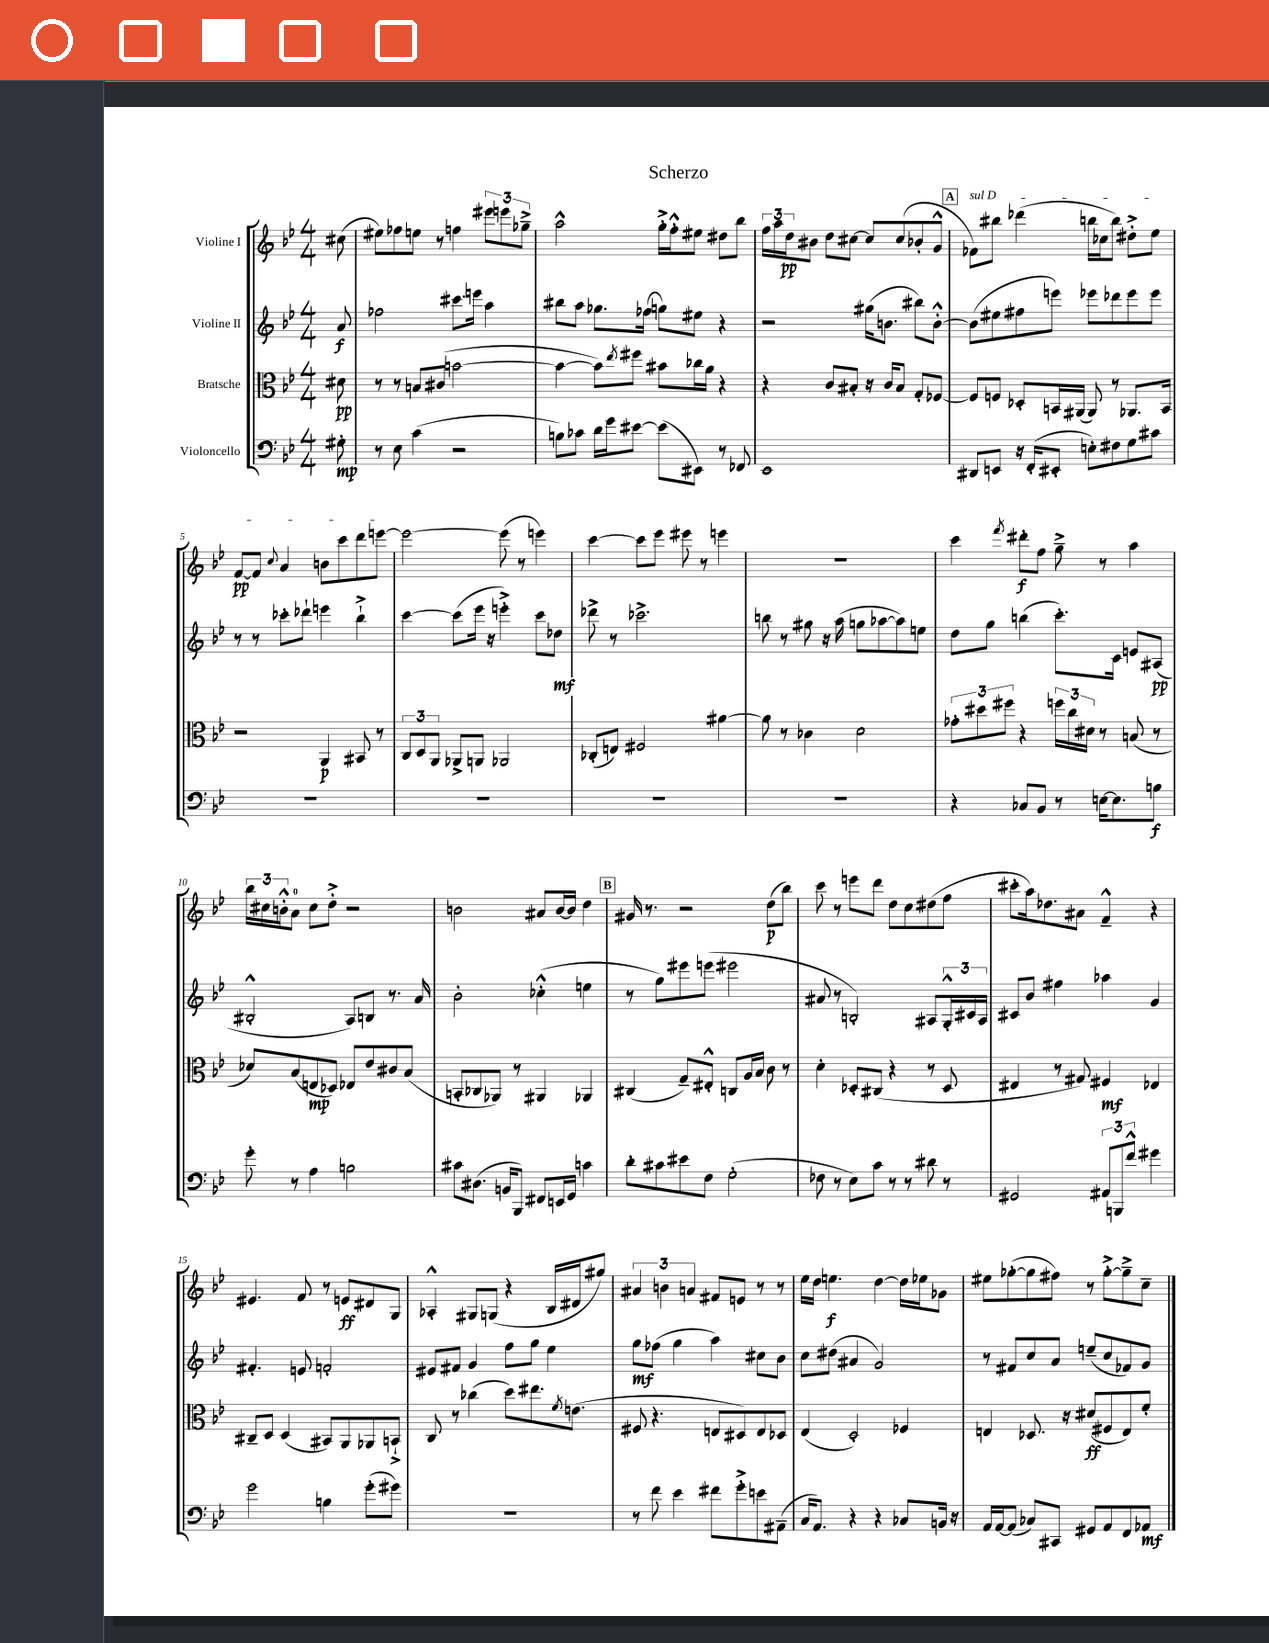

**kern	**kern	**kern	**kern
*staff4	*staff3	*staff2	*staff1
*clefF4	*clefC3	*clefG2	*clefG2
*k[b-e-]	*k[b-e-]	*k[b-e-]	*k[b-e-]
*M4/4	*M4/4	*M4/4	*M4/4
8G#'\	8d#\	8a/	(8cc#\
=	=	=	=
8r	8r	2ff-\	8ee#\L)
8E-\	8r	.	8ff-\
(4c\	8B/L	.	8ee\J
.	(8c#/J	.	8r
2r	[2b\	8.ccc#\L	4ff\
.	.	16eee\Jk	.
.	.	4aa\	12eee#\L
.	.	.	12eee\
.	.	.	12gg-~^\J
=	=	=	=
8B\L)	4b\_	8bb#\L	2aa^^\
8c-\J	.	8aa\J	.
16d\LL	8b\]L)	8.gg-\L	.
16g\J	.	.	.
.	8qee-/	.	.
[8e#\J	8ff#\J	.	.
.	.	(16ff-\Jk	.
(8e#\]L	8b#\L	8gg\L)	16gg'^\LL
.	.	.	16ff'^^\J
8EE#\J)	16cc-\L	8ee#\J	8ee#\J
.	16a\JJ	.	.
8r	4r	4r	8dd#\L
8FF-/	.	.	8bb-\J
=	=	=	=
1EE-	4r	2r	24ff\LL
.	.	.	24aa\
.	.	.	24dd\J
.	.	.	8b#\J
.	8c/L	.	8dd\L
.	8B#'/J	.	[8cc#\J
.	16r	(16gg#\LK	8cc#/]L
.	16c/LK	8.b\J	.
.	8B#/J	.	(8cc#/
.	8G'/L	8bb#\L)	8b-'/
.	[8F-/J	[8b'^^\J	8g^^/J
=	=	=	=
8DD#/L	8F-/]L	(8b\]L	8f-\L)
8EE/J	8F/J	8ee#\	8bb#\J
16r	8D-'/L	8ff#\	(4ddd-\
(16FF'/LK	.	.	.
8EE#'/J	16BB/L	8eee\J)	.
.	(16AA#/JJ	.	.
8E'\L)	8AA#/)	8eee-\L	16bb\LL
.	.	.	16cc-\J
8F#\	8r	8ddd-\	8bb\J)
8G\	8.AA-/L	8eee-\	8dd#'^\L
8c#\J	.	8eee-\J	8ee-\J
.	16BB/Jk	.	.
=	=	=	=
1r	2r	8r	[8f/L
.	.	8r	8f/]J
.	.	.	8qqcc/
.	.	8ccc-'\L	4a/
.	.	8ddd-`\J	.
.	4AA/	4eee\	8b\L
.	.	.	8ccc\
.	8BB#/	4bb-`^\	8ddd\
.	8r	.	[8eee\J
=	=	=	=
1r	12C/L	[4ccc\	2eee\_
.	12D/	.	.
.	12AA/J	.	.
.	8AA-^/L	(8ccc\]L	.
.	8AA/J	16eee-\Jk	.
.	.	16r	.
.	2AA-/	4eee'^\)	(8eee\]
.	.	.	8r
.	.	8ccc\L	4eee\)
.	.	8dd-\J	.
=	=	=	=
1r	(8C-'/L	8ddd-^\	[4ccc\
.	8E/J)	8r	.
.	2F#/	2.ccc-^\	8ccc\]L
.	.	.	8eee-\J
.	.	.	8eee#\
.	.	.	8r
.	[4a#\	.	4eee\
=	=	=	=
1r	8a#\]	8bb\	1r
.	8r	8r	.
.	4c-\	8gg#\	.
.	.	16r	.
.	.	(16aa\	.
.	2d\	8gg\L	.
.	.	[8aa-\	.
.	.	8aa-\])	.
.	.	8ee\J	.
=	=	=	=
4r	12g-'\L	8dd\L	4ccc\
.	12dd#\	.	.
.	.	8gg\J	.
.	12ff#\J	.	.
.	.	.	8qfff/
8C-/L	4r	(4bb\	8ddd#'\L
8BB-/J	.	.	8ff\J
8r	24ff\LL	8.ccc'\L)	8gg~^\
.	24cc\	.	.
.	24d#\JJ	.	.
[16E\LK	8r	.	8r
8.E\]	.	16c\Jk	.
.	(8B/	8e/L	4aa\
8B\J	8r	(8A#/J	.
=	=	=	=
8g'\	8d-/L)	2B#'^^/	24bb-\LL
.	.	.	24cc#\
.	.	.	24b'^^\J
8r	(8B-/	.	8a\J
4A\	8E/	.	8cc#\L
.	8D-/J)	.	8dd'^\J
2B\	8E-/L	8A/L)	2r
.	8e-/	8B/J	.
.	8c#/	8.r	.
.	(8B-/J	.	.
.	.	16a/	.
=	=	=	=
8c#\L	8BB'/L	2b-'\	2b\
(8.D#\J	8C-/	.	.
.	8AA-/J)	.	.
16BB/LK	.	.	.
8BBB-/J)	8r	.	.
8FF#/L	4AA#/	(4cc-'^^\	8a#/L
16EE/L	.	.	[16b/L
16GG/JJ	.	.	16b/]JJ
4c\	4AA-/	4ee\	4dd\
=	=	=	=
8d'\L	(4C#/	8r	16g#/
.	.	.	8.r
8c#\	.	8gg\L)	.
8e#\	8G~/L)	8eee#\	2r
8F\J	8E#'^^/J	(8eee\J	.
(2G'\	8C/L	2eee#\	.
.	16A/L	.	.
.	16B-/JJ	.	.
.	8c\	.	(8dd\L
.	8r	.	8bb-\J)
=	=	=	=
8F-\	4d'\	8a#/	8ccc\
8r	.	8r	8r
8E-\L)	8D-'/L	2B'/)	8eee\L
8c\J	(8C#/J	.	8ddd\J
8r	4r	.	8dd\L
8r	.	.	8cc\
8d#\	8r	8A#/L	(8dd#\
8r	8D-/	24G'^^/L	8ff\J
.	.	24c#/	.
.	.	24A#/JJ	.
=	=	=	=
2GG#/	4E#/	8c#/L	8ccc#'\L
.	.	8b-/J	16aa\k)
.	.	.	8.dd-\
.	8r	4ff#\	.
.	8G#/)	.	8a#\J
12AA#/L	4F#/	4aa-\	4f~^^/
12BBB/	.	.	.
12f^^/J	.	.	.
4g#\	4E-/	4g/	4r
=	=	=	=
2g\	8C#~/L	4.f#'/	4.e#/
.	8D/J	.	.
.	(4D/	.	.
.	.	8e/	8f/
4B\	8BB#/L)	2f'/	8r
.	8AA/	.	8e/L
(8g'\L	8AA-/	.	8d#/
8g#\J)	8BB`^/J	.	8G/J
=	=	=	=
1r	8C/	8e#/L	4A-'^^/
.	8r	8f#/J	.
.	(4cc-\	4g/	8G#/L
.	.	.	(8G/J
.	8dd\L)	8ff\L	4r
.	8.ee#\	8gg\J	.
.	.	4ee-\	16B-/LL
.	8qf/	.	.
.	(8.e\J	.	16d#/J
.	.	.	8gg#/J)
=	=	=	=
8r	8F#/	8gg\L	6a#/
8f\	4.r	(8ff-\J	.
.	.	.	6b\
4e-\	.	4gg\	.
.	.	.	6a/
8f#\L	8E/L	4aa\)	8f#/L
8g'^\	8D#/)	.	8e/J
8e\	8E/	8cc#\L	8r
(8AA#~\J	8D-/J	8b-\J	8r
=	=	=	=
16C/LK	(4E-/	8cc\L	16ee-\LL
8.AA/J)	.	.	16dd\JJ
.	.	(8dd#\J	4.ee\
4r	2D'/)	4a#/	.
4r	.	2g/)	[4dd\
8C-/L	4F-/	.	16dd\]LL
.	.	.	16ee-\J
16BB/Jk	.	.	8g-\J
16r	.	.	.
=	=	=	=
16AA/LL	4E/	8r	8ee#\L
[16AA/J	.	.	.
(8AA/]J	.	8f#/L	([8gg-'\
8C-/L)	8.D-/	8cc/	8gg-\]
8CC#/J	.	8a/J	8ff#\J)
.	16r	.	.
8GG#/L	(8d#/L	(8ee~/L	8r
8AA/	8F#/	8cc/	[8gg-'^\L
8FF/	8E/)	8f-/)	8gg-~^\]
8AA-/J	8f'/J	8g/J	8cc~\J
==	==	==	==
*-	*-	*-	*-
